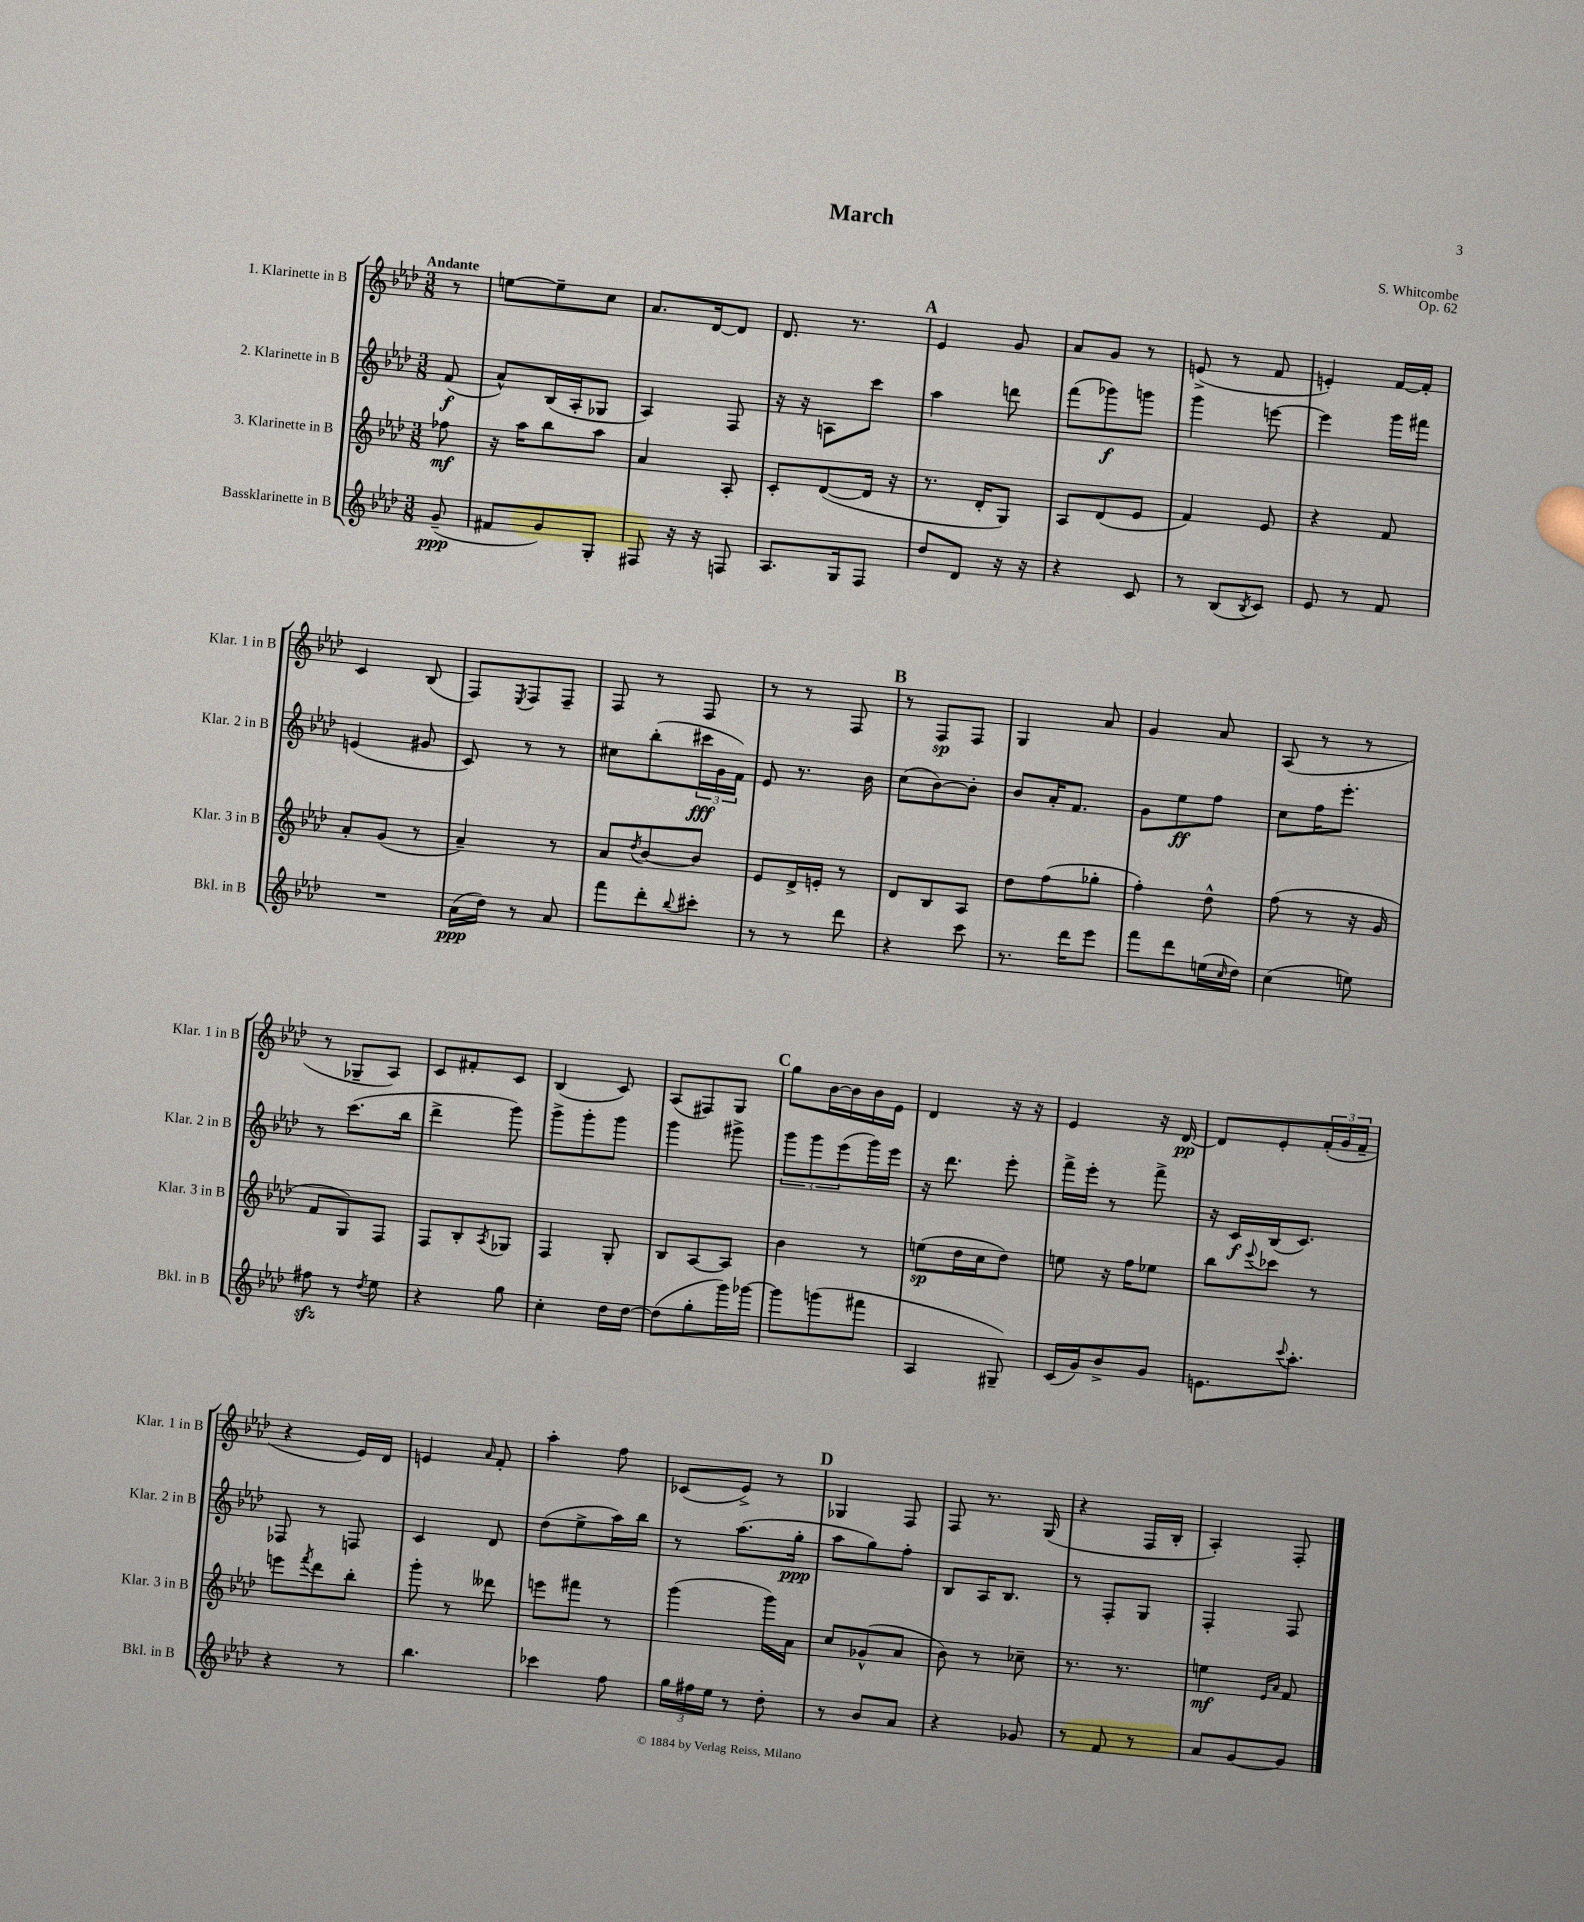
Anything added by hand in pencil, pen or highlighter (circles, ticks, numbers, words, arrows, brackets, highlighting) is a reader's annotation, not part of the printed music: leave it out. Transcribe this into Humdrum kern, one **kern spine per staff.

**kern	**kern	**kern	**kern
*staff4	*staff3	*staff2	*staff1
*clefG2	*clefG2	*clefG2	*clefG2
*k[b-e-a-d-]	*k[b-e-a-d-]	*k[b-e-a-d-]	*k[b-e-a-d-]
*M3/8	*M3/8	*M3/8	*M3/8
(8g~/	8ff-\	(8f/	8r
=	=	=	=
8f#/L	16r	8a-^^/L)	[8ee\L
.	16aa-\LK	.	.
8g/)	8bb-\	(16B-/L	8ee~\]
.	.	16A-'/J	.
8G'/J	8aa-\J	8G-/J	8cc\J
=	=	=	=
8F#/	4a-/	4A-/)	8.a-/L
16r	.	.	.
16r	.	.	[16d-/k
8F/	8A-'/	8F/	8d-/]J
=	=	=	=
8.A-/L	8c'/L	16r	8.d-/
.	.	16r	.
.	([8d-/	8A\L	.
16G/k	.	.	8.r
8F/J	16d-/]Jk	8ccc\J	.
.	16r	.	.
=	=	=	=
8dd-/L	8.r	4aa-\	4e-/
8d-/J	.	.	.
.	16d-'/LK	.	.
16r	8G/J)	8ddd\	8g/
16r	.	.	.
=	=	=	=
4r	8A-/L	(8fff\L	8a-/L
.	(8d-/	8ggg-\)	8g/J
8c/	8e-/J	8ggg\J	8r
=	=	=	=
8r	4f/)	4ggg\	(8e^/
(8B-/L	.	.	8r
8qB-/	.	.	.
8c/J)	8e-/	[8eee\	8f/
=	=	=	=
8e-/	4r	4eee\]	4e'/)
8r	.	.	.
8f/	8f/	16ggg\LL	[16f/LL
.	.	16fff#\JJ	16f'/]JJ
=	=	=	=
4.r	8a-'/L	(4e/	4c/
.	(8g/J	.	.
.	8r	8g#/	(8B-/
=	=	=	=
(16a-\LL	4a-~/)	8c/)	8F/L)
16dd-\JJ)	.	.	.
.	.	.	8qE-/
8r	.	8r	8F/
8a-/	8r	8r	8F~/J
=	=	=	=
8fff\L	8a-/L	8cc#\L	8F/
.	8qdd-/	.	.
8ddd-'\	[8b-/	(8bb-'\	8r
8qqbb-/	.	.	.
8ccc#'\J	8b-/]J	24ccc#\L	8F/
.	.	24g\	.
.	.	24f\JJ)	.
=	=	=	=
8r	8e-/L	8e-/	8r
8r	16d-^/L	8.r	8r
.	16e'/JJ	.	.
8ddd-\	8r	.	8F/
.	.	16b-\	.
=	=	=	=
4r	8d-/L	(8cc\L	8r
.	8B-/	[8b-\)	8F/L
8ccc\	8A-/J	8b-'\]J	8F/J
=	=	=	=
8.r	8dd-\L	8b-/L	4G/
.	(8ff\	16a-'/K	.
16ddd-\LK	.	8.f/J	.
8eee-\J	8gg-'\J	.	8a-/
=	=	=	=
8fff\L	4ff'\)	8g\L	4g/
8ddd-\	.	8ee-\	.
(16ee\L	8dd-^^\	8ff\J	8a-/
16qqcc/	.	.	.
16dd-\JJ)	.	.	.
=	=	=	=
(4cc\	(8ff\	8cc\L	(8A-/
.	8r	16ff\K	8r
.	.	8.eee-'\J	.
8ee\)	16r	.	8r
.	16g/	.	.
=	=	=	=
8ff#\	8f/L	8r	8r
8r	8G/)	(8.ccc\L	8G-~/L
8qdd-/	.	.	.
8ee-\	8F/J	.	8A-/J)
.	.	16bb-\Jk	.
=	=	=	=
4r	8F/L	4ddd-^\	8c/L
.	8B-'/	.	8f#'/
.	8qA-/	.	.
8gg\	8G-/J	8ggg\)	8c/J
=	=	=	=
4cc'\	4F/	8ggg^\L	(4B-/
.	.	8ggg'\	.
16dd-\LL	8G'/	8ggg\J	8c/)
[16dd-\JJ	.	.	.
=	=	=	=
(8dd-\]L	8B-/L	4ggg\	(8A-/L
8gg'\	[8A-/	.	8F#/)
16ggg\L)	8A-/]J	8ggg#^\	8G/J
[16ggg-\JJ	.	.	.
=	=	=	=
8ggg-\]L	4b-\	12ggg\L	8gg\L
.	.	12ggg\	.
(8ggg\	.	.	[16b-\L
.	.	(12eee-\	.
.	.	.	16b-\]
8fff#\J	8r	16ggg\L)	16b-\
.	.	16eee-\JJ	16e-\JJ
=	=	=	=
4A-/	(8ee\L	16r	4d-/
.	.	8.ddd-\	.
.	16dd-\L	.	.
.	16cc\J	.	.
8G#~/)	8dd-\J)	8eee-'\	16r
.	.	.	16r
=	=	=	=
(16c/LL	8ee\	16fff^\LL	4e-/
16g/J)	.	16eee-'\JJ	.
8b-^/	16r	8r	.
.	16ff\LK	.	.
8g/J	8ee-\J	8fff^\	16r
.	.	.	[16d-/
=	=	=	=
8.e\L	8bb-\L	16r	8d-/]L
.	.	16c/LL	.
.	8qqeee-/	.	.
.	8ccc-\J	(16B-/J	8e-'/
8qqccc/	.	.	.
8.aa-'\J	.	8.c/J)	.
.	8r	.	(24f'/L
.	.	.	24g/
.	.	.	24f~/JJ
=	=	=	=
4r	8eee\L	8F-/	4r
.	8qfff/	.	.
.	8ddd-\	8r	.
8r	8bb-'\J	8F/	16e-/LL)
.	.	.	16d-/JJ
=	=	=	=
4.bb-\	8ggg'\	4c/	4e/
.	8r	.	.
.	.	.	16qqa-/
.	8ddd--\	8d-/	8f'/
=	=	=	=
4ccc-\	8eee\L	(8dd-\L	4aa-'\
.	8fff#\J	8ee-^\	.
8ff\	8r	16aa-\L)	8ff\
.	.	16bb-\JJ	.
=	=	=	=
24gg\LL	(4ggg\	8r	(8c-/L
24ff#\	.	.	.
24ee-\JJ	.	.	.
8r	.	(8.aa-\L	8e-^/J)
8dd-'\	16ggg\LL)	.	8r
.	16a-\JJ	16gg'\Jk	.
=	=	=	=
8r	8cc/L	8aa-\L	4G-/
8b-/L	(8g-^^/	8gg\)	.
8a-/J	8a-/J	8ff'\J	8F/
=	=	=	=
4r	8b-\)	8B-/L	8F/
.	8r	16A-/K	8.r
.	.	8.B-/J	.
8g-/	8cc-~\	.	.
.	.	.	(16G/
=	=	=	=
8r	8.r	8r	4r
8f/	.	8F'/L	.
.	8.r	.	.
8r	.	8G/J	16F/LL
.	.	.	16B-'/JJ
=	=	=	=
8a-/L	4ee\	4F'/	4A-'/)
[8g/	.	.	.
.	16qqe-/LL	.	.
.	16qqa-/JJ	.	.
8g/]J	8f/	8F/	8F'/
==	==	==	==
*-	*-	*-	*-
